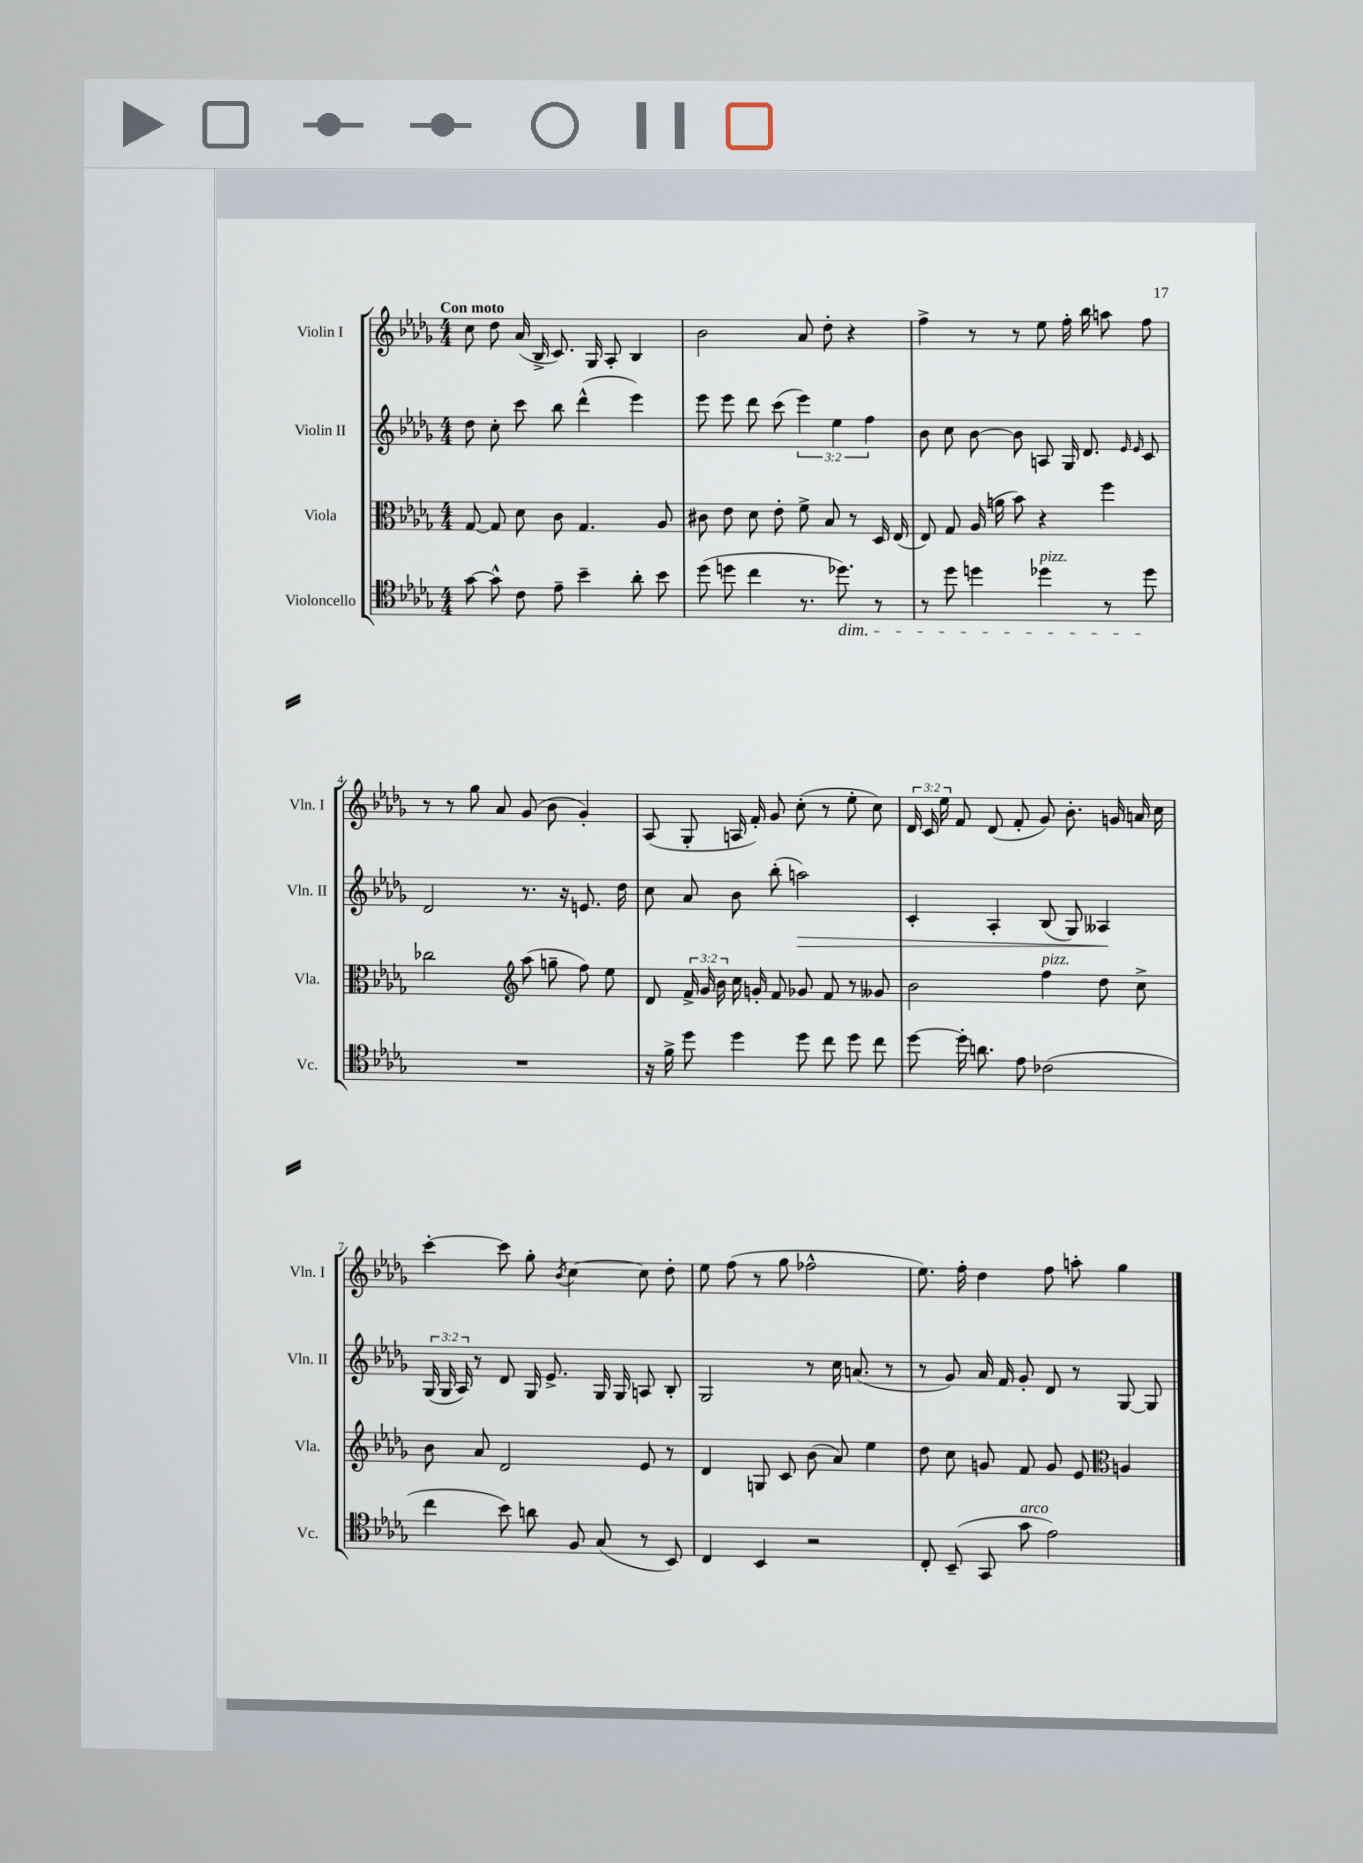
<<
\new StaffGroup <<
\new Staff = "s0" \with { instrumentName = "Violin I" shortInstrumentName = "Vln. I" } {
    \clef treble \key des \major \numericTimeSignature \time 4/4 \override Staff.TupletNumber.text = #tuplet-number::calc-fraction-text \tempo "Con moto"
    \autoBeamOff c''8 des''8 aes'16( bes16-> c'8.) ges16 aes8-. bes4 |
    bes'2 aes'8 des''8-. r4 |
    f''4-> r8 r8 ees''8 f''16-. bes''16 a''8 f''8 |
    r8 r8 ges''8 aes'8 ges'8( bes'8 ges'4-.) |
    aes8( ges8-. a16 f'16-.) ges'8 c''8-.( r8 ees''8-. c''8) |
    \tuplet 3/2 { des'16 c'16 ees''16 } f'8 des'8( f'8-. ges'8) bes'8.-. g'16 a'16 c''16 |
    c'''4~-. c'''8 ges''8-. \acciaccatura { bes'8 } c''4~ c''8 des''8-. |
    ees''8 f''8( r8 ges''8 fes''2-^ |
    ees''8.) f''16-. des''4 f''8 a''8-. ges''4 \bar "|." |
}
\new Staff = "s1" \with { instrumentName = "Violin II" shortInstrumentName = "Vln. II" } {
    \clef treble \key des \major \numericTimeSignature \time 4/4 \override Staff.TupletNumber.text = #tuplet-number::calc-fraction-text
    \autoBeamOff des''8 c''8-. c'''8 bes''8 des'''4-^( ees'''4) |
    ees'''8 ees'''8 des'''8 c'''8( \tuplet 3/2 { ees'''4) ees''4 f''4 } |
    bes'8 c''8 bes'8~ bes'8 a8 ges16 des'8. \grace { ees'16 ees'16 } c'8 |
    des'2 r8. r16 e'8. des''16 |
    c''8 aes'8 bes'8 bes''8-.( a''2\>) |
    c'4-. aes4-. bes8( ges8) aeses4\! |
    \tuplet 3/2 { ges16( ges16 aes16) } r8 des'8 ges16 ees'8.-> ges16 ges16 a8 bes8-. |
    ges2 r8 c''16 a'8.( r8 |
    r8 ges'8) aes'16 f'16 ges'8-. des'8 r8 ges8~ ges8 \bar "|." |
}
\new Staff = "s2" \with { instrumentName = "Viola" shortInstrumentName = "Vla." } {
    \clef alto \key des \major \numericTimeSignature \time 4/4 \override Staff.TupletNumber.text = #tuplet-number::calc-fraction-text
    \autoBeamOff ges8~ ges8 des'8 c'8 ges4. aes8 |
    cis'8 ees'8 des'8 ees'8-. f'8-> bes8 r8 des16 ees16( |
    ees8) ges8 aes16( a'16 bes'8) r4 f''4 |
    ces''2 \clef treble aes''8( g''8-- f''8) ees''8 |
    des'8 \tuplet 3/2 { f'16-> ges'16 bes'16 } c''16 g'16-. f'8 ges'8 f'8 r8 geses'8 |
    bes'2 f''4^\markup { \italic "pizz." } des''8 c''8-> |
    bes'8 aes'8 des'2 ees'8 r8 |
    des'4 g8 c'8 bes'8( aes'8) ees''4 |
    des''8 c''8 g'8 f'8 g'8 ees'8 \clef alto a4 \bar "|." |
}
\new Staff = "s3" \with { instrumentName = "Violoncello" shortInstrumentName = "Vc." } {
    \clef tenor \key des \major \numericTimeSignature \time 4/4
    \autoBeamOff ges'8~ ges'8-^ c'8 ees'8-- bes'4-- aes'8-. bes'8 |
    des''8( d''8 c''4 r8. des''8.\dim) r8 |
    r8 des''8 d''4 des''4^\markup { \italic "pizz." } r8 des''8\! |
    R1 |
    r16 f'16-> des''8 des''4 des''8 c''8 des''8 c''8 |
    des''8~ des''16-. a'8. ees'8 ces'2( |
    c''4 bes'8) a'8 f8 ges8( r8 bes,8) |
    c4 bes,4 r2 |
    c8-. bes,8--( ges,8 ges'8^\markup { \italic "arco" } ees'2) \bar "|." |
}
>>
>>
